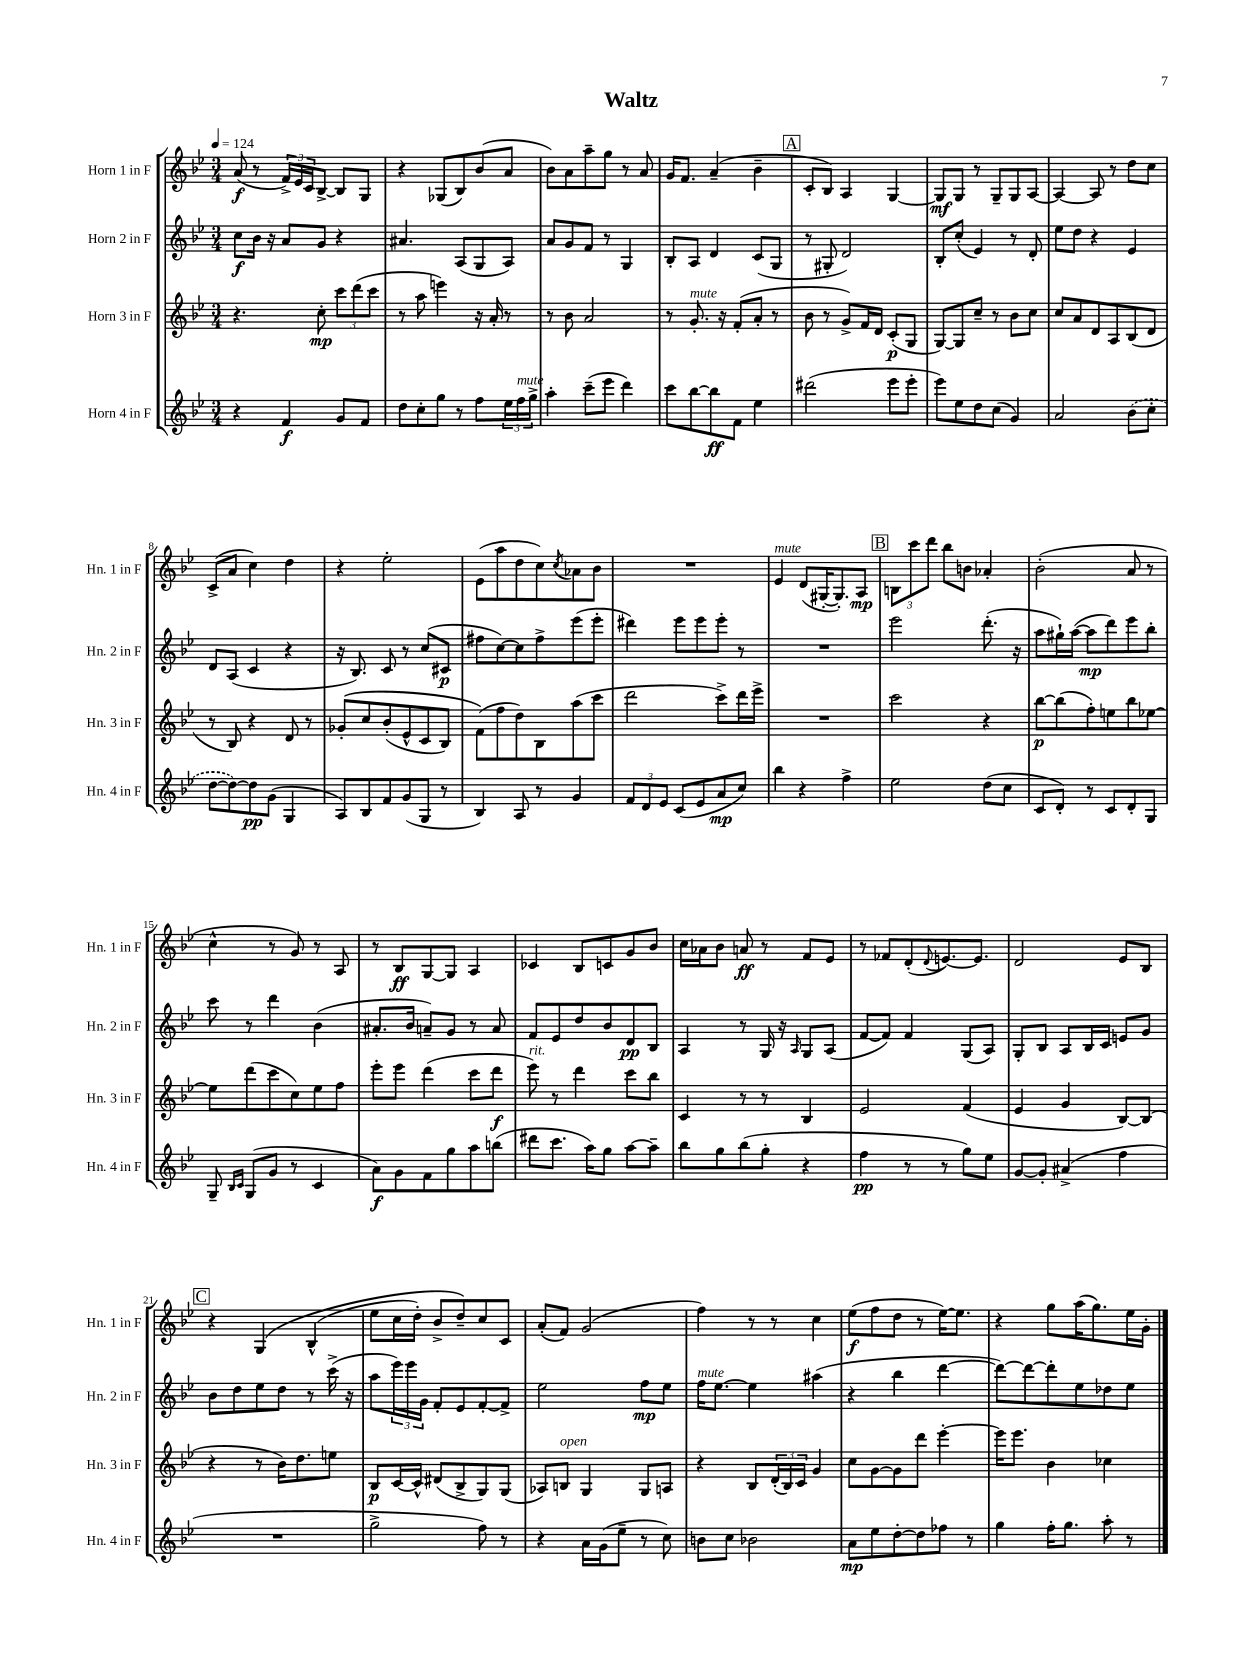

**kern	**dynam	**kern	**dynam	**kern	**dynam	**kern	**dynam
*part4	*part4	*part3	*part3	*part2	*part2	*part1	*part1
*staff4	*staff4	*staff3	*staff3	*staff2	*staff2	*staff1	*staff1
*I"Horn 4 in F	*	*I"Horn 3 in F	*	*I"Horn 2 in F	*	*I"Horn 1 in F	*
*I'Hn. 4 in F	*	*I'Hn. 3 in F	*	*I'Hn. 2 in F	*	*I'Hn. 1 in F	*
*clefG2	*	*clefG2	*	*clefG2	*	*clefG2	*
*k[b-e-]	*	*k[b-e-]	*	*k[b-e-]	*	*k[b-e-]	*
*M3/4	*	*M3/4	*	*M3/4	*	*M3/4	*
*MM124	*	*MM124	*	*MM124	*	*MM124	*
=1	=1	=1	=1	=1	=1	=1	=1
4r	.	4.r	.	8cc\L	f	(8a/	f
.	.	.	.	16b-\Jk	.	8r	.
.	.	.	.	16r	.	.	.
4f/	f	.	.	8a/L	.	24f^/LL)	.
.	.	.	.	.	.	24e-/	.
.	.	.	.	.	.	24c/J	.
.	.	8cc'\	mp	8g/J	.	[8B-^/J	.
8g/L	.	12ccc\L	.	4r	.	8B-/L]	.
.	.	(12ddd\	.	.	.	.	.
8f/J	.	.	.	.	.	8G/J	.
.	.	12ccc\J	.	.	.	.	.
=2	=2	=2	=2	=2	=2	=2	=2
8dd\L	.	8r	.	4.a#X/	.	4r	.
8cc'\	.	8aa\	.	.	.	.	.
8gg\J	.	4eeen\)	.	.	.	(8G-X/L	.
8r	.	.	.	(8A/L	.	8B-/)	.
8ff\L	.	16r	.	8G/	.	(8b-/	.
.	.	16a'/	.	.	.	.	.
24ee-\L	.	8r	.	8A/J)	.	8a/J	.
!LO:TX:a:i:t=mute	!	!	!	!	!	!	!
24ff\	.	.	.	.	.	.	.
24gg^\JJ	.	.	.	.	.	.	.
=3	=3	=3	=3	=3	=3	=3	=3
4aa'\	.	8r	.	8a/L	.	8b-\L)	.
.	.	8b-\	.	8g/	.	8a\	.
(8ccc~\L	.	2a/	.	8f/J	.	8aa~\	.
8eee-\J	.	.	.	8r	.	8gg\J	.
4ddd\)	.	.	.	4G/	.	8r	.
.	.	.	.	.	.	8a/	.
=4	=4	=4	=4	=4	=4	=4	=4
8ccc\L	.	8r	.	8B-'/L	.	16g/KL	.
.	.	.	.	.	.	8.f/J	.
!	!	!LO:TX:a:i:t=mute	!	!	!	!	!
[8bb-\	.	8.g'/	.	8A/J	.	.	.
8bb-\]	ff	.	.	4d/	.	(4a~/	.
.	.	16r	.	.	.	.	.
8f\J	.	(8f'/L	.	.	.	.	.
4ee-\	.	8a'/J	.	(8c/L	.	4b-~\	.
.	.	8r	.	8G/J	.	.	.
!!LO:REH:place=s1:t=A
=5	=5	=5	=5	=5	=5	=5	=5
(2ddd#X\	.	8b-\	.	8r	.	8c'/L	.
.	.	8r	.	8G#X'/	.	8B-/J)	.
.	.	8g^/L)	.	2d/)	.	4A/	.
.	.	16f/L	.	.	.	.	.
.	.	16d/JJ	.	.	.	.	.
8eee-\L	.	(8c'/L	p	.	.	[4G/	.
8eee-'\J	.	8G/J	.	.	.	.	.
=6	=6	=6	=6	=6	=6	=6	=6
8eee-\L)	.	[8G/L)	.	8B-'/L	.	8G/L]	mf
8ee-\	.	8G/]	.	(8cc'/J	.	8G/J	.
8dd\	.	8cc~/J	.	4e-/)	.	8r	.
(8cc\J	.	8r	.	.	.	8G~/L	.
4g/)	.	8b-\L	.	8r	.	8G/	.
.	.	8cc\J	.	8d'/	.	[8A/J	.
=7	=7	=7	=7	=7	=7	=7	=7
2a/	.	8cc/L	.	8ee-\L	.	4A/_	.
.	.	8a/	.	8dd\J	.	.	.
.	.	8d/	.	4r	.	8A/]	.
.	.	8A/	.	.	.	8r	.
(8b-\L	.	(8B-/	.	4e-/	.	8dd\L	.
8cc'\J	.	8d/J	.	.	.	8cc\J	.
!!LO:LB:g=z
=8	=8	=8	=8	=8	=8	=8	=8
[8dd\L	.	8r	.	8d/L	.	(8c^/L	.
8dd\_)	.	8B-/)	.	(8A/J	.	8a/J	.
8dd\]	pp	4r	.	4c/	.	4cc\)	.
(8g\J	.	.	.	.	.	.	.
4G/	.	8d/	.	4r	.	4dd\	.
.	.	8r	.	.	.	.	.
=9	=9	=9	=9	=9	=9	=9	=9
8A/L)	.	(8g-X'/L	.	16r	.	4r	.
.	.	.	.	8.B-/)	.	.	.
8B-/	.	8cc/	.	.	.	.	.
8f/	.	(8b-'/	.	8c/	.	2ee-'\	.
(8g/	.	8e-^^/	.	8r	.	.	.
8G/J	.	8c/	.	(8cc/L	.	.	.
8r	.	8B-/J)	.	8c#X/J	p	.	.
=10	=10	=10	=10	=10	=10	=10	=10
4B-/)	.	(8f\L)	.	8ff#X\L	.	(8e-\L	.
.	.	8ff\	.	[8cc\)	.	8aa\	.
8A/	.	8dd\)	.	8cc\]	.	8dd\	.
8r	.	8B-\	.	8ff#^\	.	8cc\)	.
.	.	.	.	.	.	8qcc/	.
4g/	.	(8aa\	.	(8eee-\	.	8a-X\	.
.	.	8ccc\J	.	8eee-'\J	.	8b-\J	.
=11	=11	=11	=11	=11	=11	=11	=11
12f/L	.	2ddd\	.	4ddd#X\)	.	2.r	.
12d/	.	.	.	.	.	.	.
12e-/J	.	.	.	.	.	.	.
(8c/L	.	.	.	8eee-\L	.	.	.
8e-/	.	.	.	8eee-\	.	.	.
8a/	mp	8ccc^\L)	.	8eee-'\J	.	.	.
8cc/J)	.	16ddd\L	.	8r	.	.	.
.	.	16eee-^\JJ	.	.	.	.	.
=12	=12	=12	=12	=12	=12	=12	=12
!	!	!	!	!	!	!LO:TX:a:i:t=mute	!
4bb-\	.	2.r	.	2.r	.	4e-/	.
4r	.	.	.	.	.	(8d/L	.
.	.	.	.	.	.	[16G#X'/K	.
.	.	.	.	.	.	8.G#'/])	.
4ff^\	.	.	.	.	.	.	.
.	.	.	.	.	.	8A/J	mp
!!LO:REH:place=s1:t=B
=13	=13	=13	=13	=13	=13	=13	=13
2ee-\	.	2ccc\	.	2eee-\	.	12Bn\L	.
.	.	.	.	.	.	12ccc\	.
.	.	.	.	.	.	12ddd\J	.
.	.	.	.	.	.	8bb-\L	.
.	.	.	.	.	.	8bn\J	.
(8dd\L	.	4r	.	(8.ddd'\	.	4a-X'/	.
8cc\J	.	.	.	.	.	.	.
.	.	.	.	16r	.	.	.
=14	=14	=14	=14	=14	=14	=14	=14
8c/L	.	[8bb-\L	p	8aa\L	.	(2b-'\	.
8d'/J)	.	(8bb-\]	.	16gg#X`\L)	.	.	.
.	.	.	.	([16aa\JJ	.	.	.
8r	.	8ff'\)	.	8aa\L]	mp	.	.
8c/L	.	8een\	.	8ddd\)	.	.	.
8d'/	.	8bb-\	.	8eee-\	.	8a/	.
8G/J	.	[8ee-X\J	.	8bb-'\J	.	8r	.
!!LO:LB:g=z
=15	=15	=15	=15	=15	=15	=15	=15
8G~/	.	8ee-\L]	.	8ccc\	.	4cc^^\	.
16qqB-/LL	.	.	.	.	.	.	.
16qqc/JJ	.	.	.	.	.	.	.
(8G/L	.	(8ddd\	.	8r	.	.	.
8g/J	.	8ccc\	.	4ddd\	.	8r	.
8r	.	8cc\)	.	.	.	8g/)	.
4c/	.	8ee-\	.	(4b-\	.	8r	.
.	.	8ff\J	.	.	.	8A/	.
=16	=16	=16	=16	=16	=16	=16	=16
8a\L)	f	8eee-'\L	.	8.a#X'/L	.	8r	.
8g\	.	8eee-\J	.	.	.	8B-/L	ff
.	.	.	.	16b-/Jk	.	.	.
8f\	.	(4ddd\	.	8an~/L)	.	[8G/	.
8gg\	.	.	.	8g/J	.	8G/J]	.
8aa\	.	8ccc\L	.	8r	.	4A/	.
(8bbn\J	.	8ddd\J	f	8a/	.	.	.
=17	=17	=17	=17	=17	=17	=17	=17
!	!	!LO:TX:a:i:t=rit.	!	!	!	!	!
8ddd#X\L	.	8eee-\)	.	8f/L	.	4c-X/	.
8.ccc\J	.	8r	.	8e-/	.	.	.
.	.	4ddd\	.	8dd/	.	8B-/L	.
16aa\KL)	.	.	.	.	.	.	.
8gg\J	.	.	.	8b-/	.	8cn/	.
[8aa\L	.	8ccc\L	.	8d/	pp	8g/	.
8aa~\J]	.	8bb-\J	.	8B-/J	.	8b-/J	.
=18	=18	=18	=18	=18	=18	=18	=18
8bb-\L	.	4c/	.	4A/	.	16cc\LL	.
.	.	.	.	.	.	16a-X\J	.
8gg\	.	.	.	.	.	8b-\J	.
(8bb-\	.	8r	.	8r	.	8an/	ff
8gg'\J	.	8r	.	16G/	.	8r	.
.	.	.	.	16r	.	.	.
.	.	.	.	16qqA/	.	.	.
4r	.	4B-/	.	8G/L	.	8f/L	.
.	.	.	.	(8A/J	.	8e-/J	.
=19	=19	=19	=19	=19	=19	=19	=19
4ff\	pp	2e-/	.	[8f/L	.	8r	.
.	.	.	.	8f/J])	.	8f-X/L	.
8r	.	.	.	4f/	.	(8d'/	.
.	.	.	.	.	.	8qqd/	.
8r	.	.	.	.	.	[8.en/)	.
8gg\L)	.	(4f/	.	(8G/L	.	.	.
.	.	.	.	.	.	8.e/J]	.
8ee-\J	.	.	.	8A/J)	.	.	.
=20	=20	=20	=20	=20	=20	=20	=20
[8g/L	.	4e-/	.	8G'/L	.	2d/	.
8g'/J]	.	.	.	8B-/J	.	.	.
(4a#X^/	.	4g/	.	8A/L	.	.	.
.	.	.	.	16B-/L	.	.	.
.	.	.	.	16c/JJ	.	.	.
4ff\	.	[8B-/L)	.	8en/L	.	8e-/L	.
.	.	(8B-/J]	.	8g/J	.	8B-/J	.
!!LO:LB:g=z
!!LO:REH:place=s1:t=C
=21	=21	=21	=21	=21	=21	=21	=21
2.r	.	4r	.	8b-\L	.	4r	.
.	.	.	.	8dd\	.	.	.
.	.	8r	.	8ee-\	.	(4G/	.
.	.	16b-\KL)	.	8dd\J	.	.	.
.	.	8.dd\	.	.	.	.	.
.	.	.	.	8r	.	(4B-^^/	.
.	.	8een\J	.	(16ccc^\	.	.	.
.	.	.	.	16r	.	.	.
=22	=22	=22	=22	=22	=22	=22	=22
2gg^\	.	8B-/L	p	8aa\L	.	8ee-\L	.
.	.	[16c/L	.	24eee-\L)	.	16cc\L	.
.	.	.	.	24eee-\	.	.	.
.	.	16c^^/JJ]	.	.	.	16dd'\JJ)	.
.	.	.	.	24g\JJ	.	.	.
.	.	(8d#X/L	.	8f'/L	.	8b-^/L	.
.	.	8B-^/	.	8e-/	.	8dd~/)	.
8ff\)	.	8G/)	.	[8f'/	.	8cc/	.
8r	.	(8G/J	.	8f^/J]	.	8c/J	.
=23	=23	=23	=23	=23	=23	=23	=23
4r	.	8A-X/L)	.	2ee-\	.	(8a'/L	.
!	!	!LO:TX:a:i:t=open	!	!	!	!	!
.	.	8Bn/J	.	.	.	8f/J)	.
16a\LL	.	4G/	.	.	.	(2g/	.
(16g\J	.	.	.	.	.	.	.
8ee-~\J	.	.	.	.	.	.	.
8r	.	8G/L	.	8ff\L	mp	.	.
8cc\)	.	8An/J	.	8ee-\J	.	.	.
=24	=24	=24	=24	=24	=24	=24	=24
!	!	!	!	!LO:TX:a:i:t=mute	!	!	!
8bn\L	.	4r	.	16ff\KL	.	4ff\)	.
.	.	.	.	[8.ee-\J	.	.	.
8cc\J	.	.	.	.	.	.	.
2b-X\	.	8B-/L	.	4ee-\]	.	8r	.
.	.	(24d'/L	.	.	.	8r	.
.	.	24B-/)	.	.	.	.	.
.	.	24c/JJ	.	.	.	.	.
.	.	4g/	.	(4aa#X\	.	4cc\	.
=25	=25	=25	=25	=25	=25	=25	=25
8a\L	mp	8cc\L	.	4r	.	(8ee-\L	f
8ee-\	.	[8g\	.	.	.	8ff\	.
[8dd'\	.	8g\]	.	4bb-\	.	8dd\J	.
8dd\]	.	8ddd\J	.	.	.	8r	.
8ff-X\J	.	[4eee-'\	.	[4ddd\	.	[16ee-\KL)	.
.	.	.	.	.	.	8.ee-\J]	.
8r	.	.	.	.	.	.	.
=26	=26	=26	=26	=26	=26	=26	=26
4gg\	.	16eee-\KL]	.	8ddd\L_)	.	4r	.
.	.	8.eee-\J	.	.	.	.	.
.	.	.	.	8ddd\_	.	.	.
16ff'\KL	.	4b-\	.	8ddd'\]	.	8gg\L	.
8.gg\J	.	.	.	.	.	.	.
.	.	.	.	8ee-\	.	(16aa\K	.
.	.	.	.	.	.	8.gg\)	.
8aa'\	.	4cc-X\	.	8dd-X\	.	.	.
8r	.	.	.	8ee-\J	.	16ee-\L	.
.	.	.	.	.	.	16g'\JJ	.
==	==	==	==	==	==	==	==
*-	*-	*-	*-	*-	*-	*-	*-
